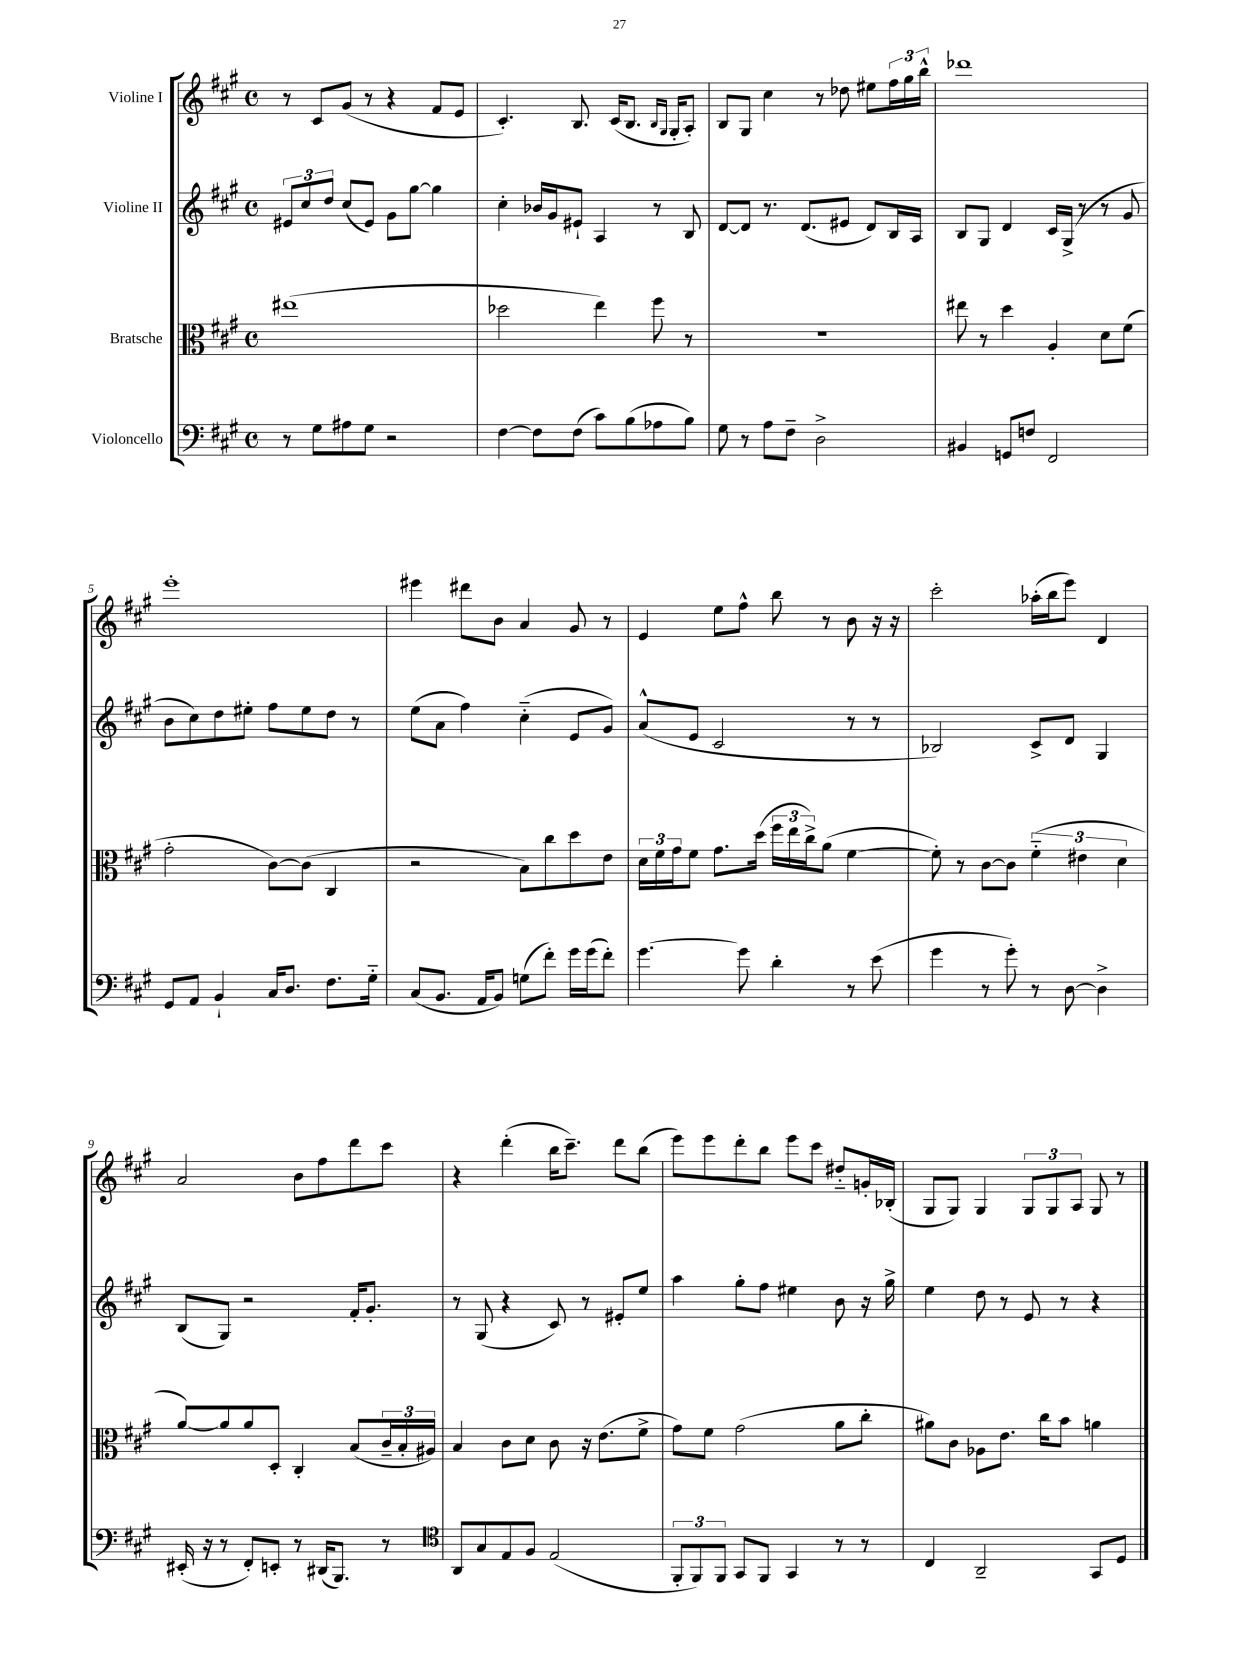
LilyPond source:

<<
\new StaffGroup <<
\new Staff = "s0" \with { instrumentName = "Violine I" } {
    \clef treble \key a \major \defaultTimeSignature \time 4/4
    r8 cis'8 gis'8( r8 r4 fis'8 e'8 |
    cis'4.-.) b8. cis'16( b8. \grace { b16 gis16 } gis16-. a8-.) |
    b8 gis8 cis''4 r8 des''8 eis''8 \tuplet 3/2 { fis''16 gis''16 b''16-^ } |
    des'''1 |
    e'''1-. |
    eis'''4 dis'''8 b'8 a'4 gis'8 r8 |
    e'4 e''8 fis''8-^ b''8 r8 b'8 r16 r16 |
    cis'''2-. aes''16-.( b''16 e'''8) d'4 |
    a'2 b'8 fis''8 d'''8 cis'''8 |
    r4 d'''4-.( b''16 cis'''8.--) d'''8 b''8( |
    e'''8) e'''8 d'''8-. b''8 e'''8 cis'''8 dis''8-_ g'16-. bes16-.( |
    gis8 gis8) gis4 \tuplet 3/2 { gis8 gis8 a8 } gis8 r8 \bar "|." |
}
\new Staff = "s1" \with { instrumentName = "Violine II" } {
    \clef treble \key a \major \defaultTimeSignature \time 4/4
    \tuplet 3/2 { eis'8 cis''8 d''8 } cis''8( eis'8) gis'8 gis''8~ gis''4 |
    cis''4-. bes'16 gis'16 eis'8-! a4 r8 b8 |
    d'8~ d'8 r8. d'8.( eis'8 d'8) b16 a16 |
    b8 gis8 d'4 cis'16 gis16->( r8 r8 gis'8 |
    b'8 cis''8) d''8 eis''8-. fis''8 eis''8 d''8 r8 |
    e''8( a'8 fis''4) cis''4-_( e'8 gis'8) |
    a'8-^( e'8 cis'2 r8 r8 |
    bes2) cis'8-> d'8 gis4 |
    b8( gis8) r2 fis'16-. gis'8.-. |
    r8 gis8( r4 cis'8) r8 eis'8-. e''8 |
    a''4 gis''8-. fis''8 eis''4 b'8 r16 gis''16-> |
    e''4 d''8 r8 e'8 r8 r4 \bar "|." |
}
\new Staff = "s2" \with { instrumentName = "Bratsche" } {
    \clef alto \key a \major \defaultTimeSignature \time 4/4
    eis''1( |
    des''2 e''4) fis''8 r8 |
    R1 |
    eis''8 r8 d''4 a4-. d'8 fis'8( |
    gis'2-. cis'8~) cis'8( cis4 |
    r2 b8) cis''8 d''8 e'8 |
    \tuplet 3/2 { d'16 fis'16 gis'16 } fis'8 gis'8. d''16( \tuplet 3/2 { fis''16 e''16 cis''16->) } a'8( fis'4~ |
    fis'8-.) r8 cis'8~ cis'8 \tuplet 3/2 { fis'4-_( eis'4 d'4 } |
    a'8~) a'8 a'8 d8-. cis4-. b8( \tuplet 3/2 { cis'16-- b16-. ais16) } |
    b4 cis'8 d'8 cis'8 r16 e'8.( fis'8-> |
    gis'8) fis'8 gis'2( a'8 cis''8-. |
    ais'8) cis'8 aes8 e'8. cis''16 b'8 a'4 \bar "|." |
}
\new Staff = "s3" \with { instrumentName = "Violoncello" } {
    \clef bass \key a \major \defaultTimeSignature \time 4/4
    r8 gis8 ais8 gis8 r2 |
    fis4~ fis8 fis8( cis'8) b8( aes8 b8) |
    gis8 r8 a8 fis8-- d2-> |
    bis,4 g,8 f8 fis,2 |
    gis,8 a,8 b,4-! cis16 d8. fis8. gis16-_ |
    cis8( b,8. a,16 b,8) g8( fis'8-.) gis'16 gis'16( fis'8-.) |
    gis'4.~ gis'8 d'4-. r8 e'8( |
    gis'4 r8 gis'8-.) r8 d8~ d4-> |
    eis,16-.( r16 r8 fis,8-.) e,8-. r8 dis,16( b,,8.) r8 |
    \clef tenor a,8 gis8 e8 fis8 e2( |
    \tuplet 3/2 { fis,8-. fis,8) fis,8 } gis,8 fis,8 gis,4 r8 r8 |
    cis4 a,2-- gis,8 d8 \bar "|." |
}
>>
>>
